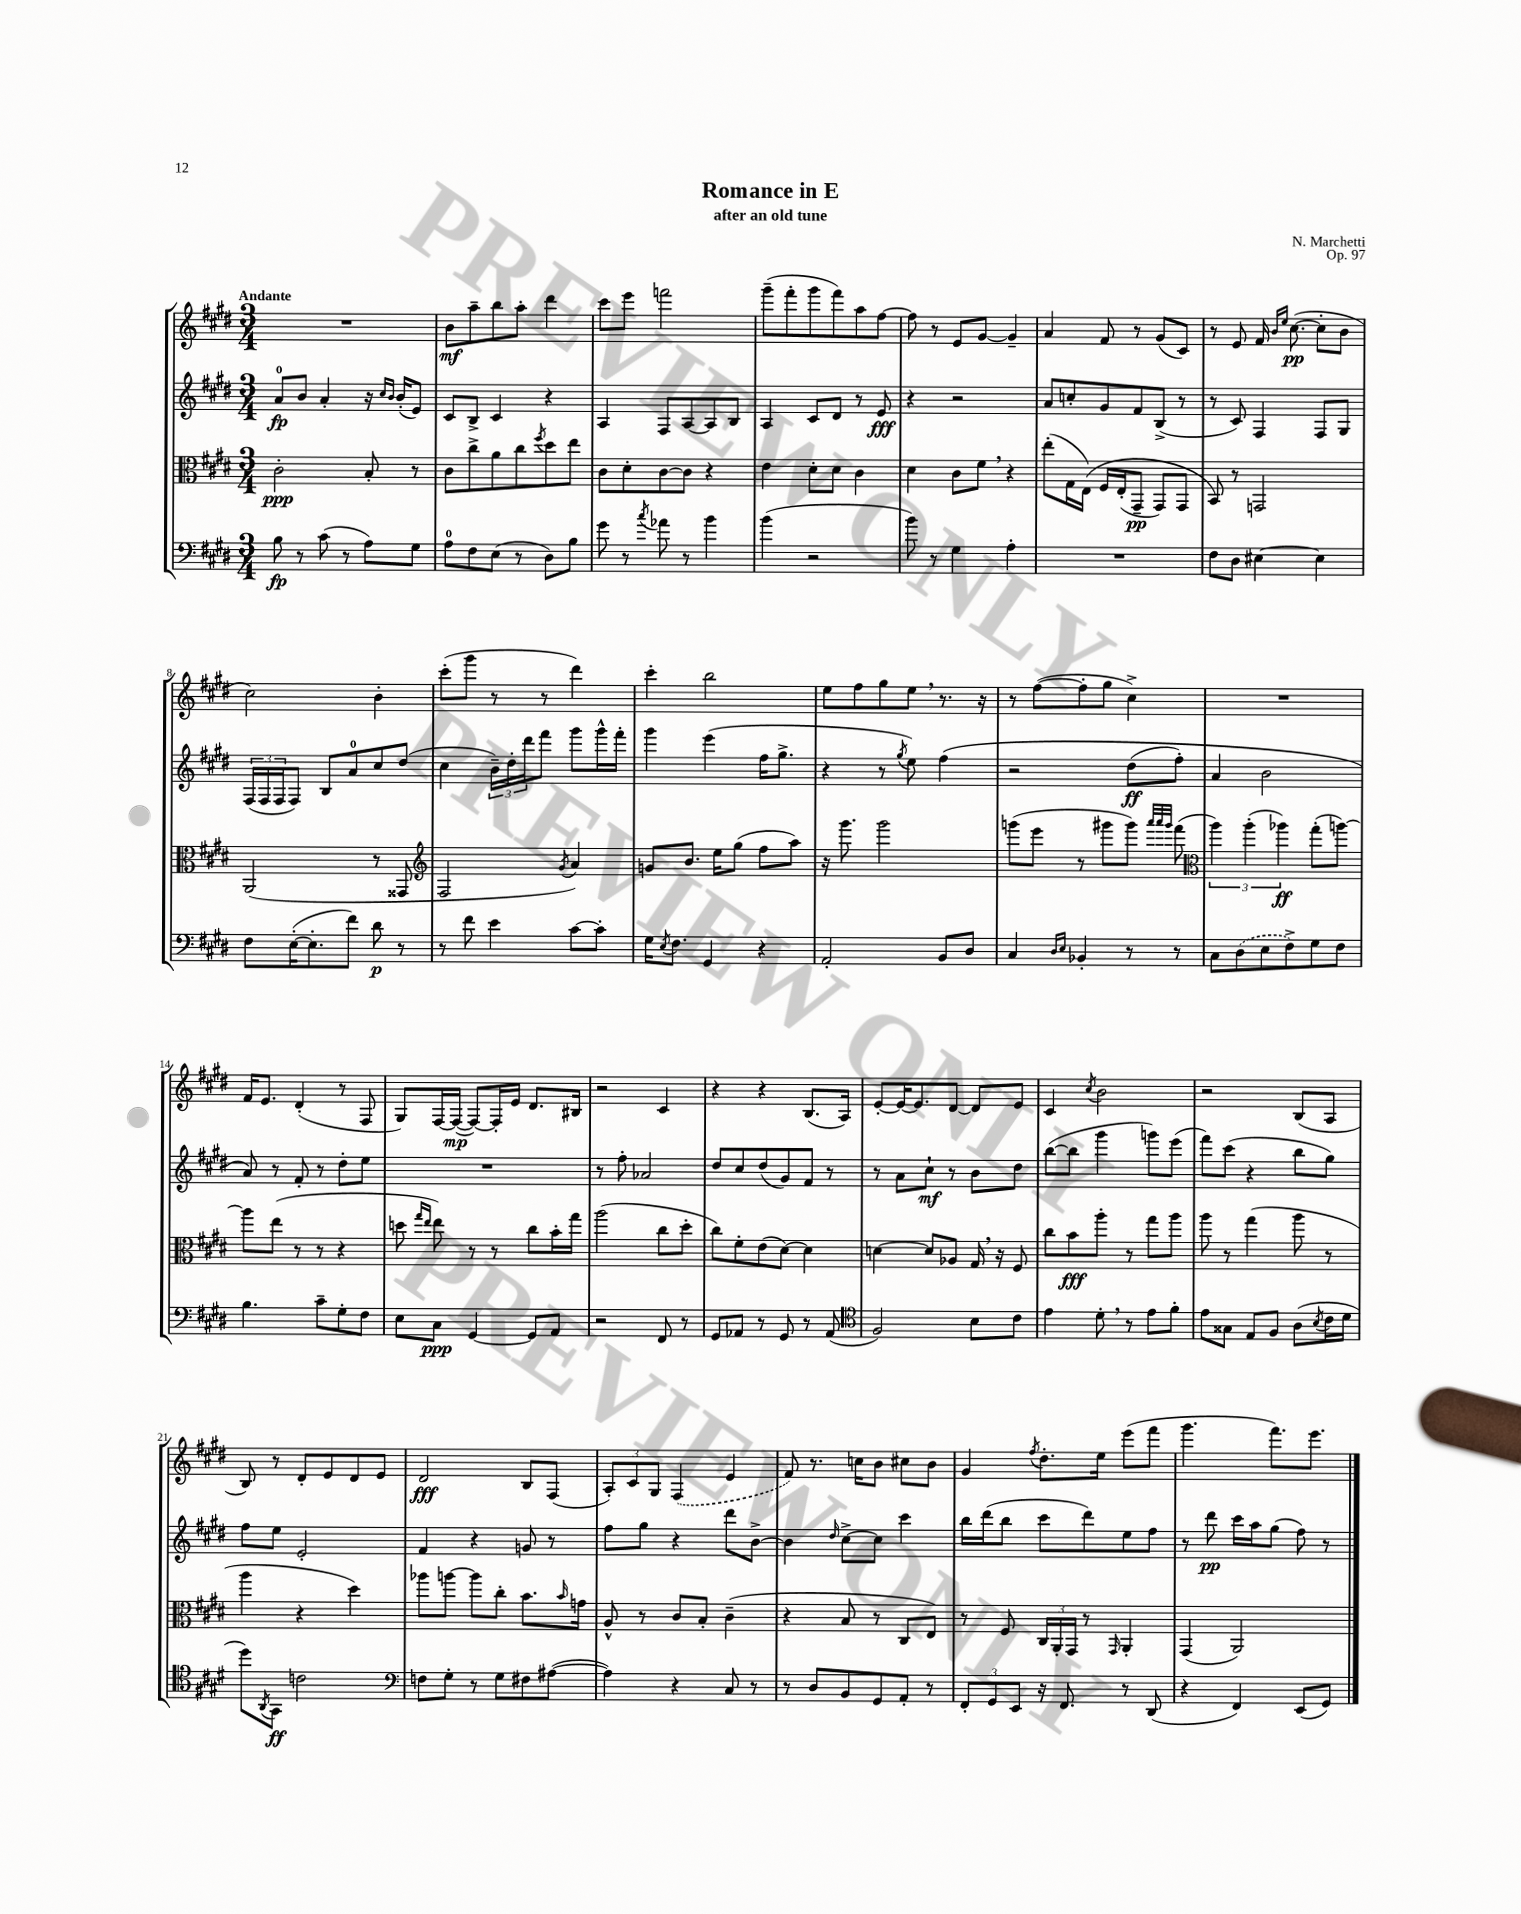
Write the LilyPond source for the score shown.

\header { title = "Romance in E" composer = "N. Marchetti" subtitle = "after an old tune" opus = "Op. 97" }
<<
\new StaffGroup <<
\new Staff = "s0" {
    \clef treble \key e \major \numericTimeSignature \time 3/4 \tempo "Andante"
    R2. |
    b'8\mf a''8-- b''8 a''8-. dis'''4 |
    cis'''8 e'''8 f'''2 |
    gis'''8--( fis'''8-. gis'''8 fis'''8) a''8 fis''8~ |
    fis''8 r8 e'8 gis'8~ gis'4-- |
    a'4 fis'8 r8 gis'8( cis'8) |
    r8 e'8 fis'16 \grace { b'16 e''16 } cis''8.~\pp( cis''8-. b'8 |
    cis''2) b'4-. |
    cis'''8-.( gis'''8 r8 r8 dis'''4) |
    cis'''4-. b''2 |
    e''8 fis''8 gis''8 e''8 \breathe r8. r16 |
    r8 fis''8~( fis''8-. gis''8 cis''4->) |
    R2. |
    fis'16 e'8. dis'4-.( r8 fis8 |
    gis8) fis16~ fis16~\mp( fis8~) fis16-. e'16 dis'8. bis16 |
    r2 cis'4 |
    r4 r4 b8.( a16) |
    e'8~-. e'16~ e'8. dis'8~ dis'8 e'8 |
    cis'4 \acciaccatura { cis''8 } b'2 |
    r2 b8( a8 |
    b8) r8 dis'8-. e'8 dis'8 e'8 |
    dis'2\fff b8 fis8( |
    \tuplet 3/2 { a8-.) cis'8 gis8 } \once \slurDashed fis4( e'4 |
    fis'8) r8. c''16 b'8 cis''8 b'8 |
    gis'4 \acciaccatura { fis''8 } dis''8.-. e''16 e'''8( fis'''8 |
    gis'''4. fis'''8.) e'''8. \bar "|." |
}
\new Staff = "s1" {
    \clef treble \key e \major \numericTimeSignature \time 3/4
    a'8-0\fp b'8 a'4-. r16 \grace { cis''16 b'16 } b'16-.( e'8) |
    cis'8 b8-> cis'4 r4 |
    a4 fis8 a8~ a8 b8 |
    a4 cis'8 dis'8 r8 e'8\fff |
    r4 r2 |
    a'8 c''8-. gis'8 fis'8 b8->( r8 |
    r8 cis'8) fis4 fis8 gis8 |
    \tuplet 3/2 { fis16( fis16 fis16 } fis8) b8 a'8-0 cis''8 dis''8( |
    cis''4 \tuplet 3/2 { b'16--) dis''16-. dis'''16 } fis'''8 gis'''8 gis'''16-^ fis'''16-. |
    gis'''4 e'''4( fis''16 gis''8.-> |
    r4 r8 \acciaccatura { gis''8 } e''8) fis''4\( |
    r2 dis''8\ff( fis''8-.) |
    a'4 b'2 |
    a'8\) r8 fis'8-. r8 dis''8-. e''8 |
    R2. |
    r8 fis''8-. aes'2 |
    dis''8 cis''8 dis''8( gis'8) fis'8 r8 |
    r8 a'8 cis''8-!\mf r8 b'8 dis''8 |
    b''8~( b''8 gis'''4 g'''8) e'''8( |
    fis'''8) cis'''8( r4 b''8 gis''8) |
    fis''8 e''8 e'2-. |
    fis'4 r4 g'8 r8 |
    fis''8 gis''8 r4 dis'''8 b'8~-> |
    b'4 \grace { dis''16 } cis''8~-> cis''8 cis'''4 |
    b''16 dis'''16( b''8 cis'''8 dis'''8) e''8 fis''8 |
    r8 dis'''8\pp cis'''16 a''16 gis''8( fis''8) r8 \bar "|." |
}
\new Staff = "s2" {
    \clef alto \key e \major \numericTimeSignature \time 3/4
    cis'2-.\ppp b8-. r8 |
    cis'8 cis''8-> a'8 cis''8 \acciaccatura { fis''8 } dis''8 e''8 |
    cis'8 dis'8-. cis'8~ cis'8 r4 |
    e'4 dis'8-. dis'8 cis'4 |
    dis'4 cis'8 fis'8 \breathe r4 |
    e''8-.( gis16 e16)\( fis16 e16-.( gis,8--\pp gis,8) gis,8 |
    b,8\) r8 g,2 |
    a,2( r8 gisis,8 |
    \clef treble fis2 \acciaccatura { gis'8 } a'4) |
    g'8 b'8. e''16 gis''8( fis''8 a''8) |
    r16 gis'''8. gis'''2 |
    g'''8( e'''8 r8 gis'''8 gis'''8) \grace { a'''32 a'''32 gis'''32 } fis'''8( |
    \clef alto \tuplet 3/2 { a''4) a''4-.( aes''4\ff) } gis''8-.( a''8~) |
    a''8 e''8( r8 r8 r4 |
    d''8 \grace { gis''16 e''16 } e''8) r8 r8 cis''8 b'16-. gis''16 |
    a''2( cis''8 dis''8-. |
    cis''8) fis'8-. e'8( dis'8~) dis'4 |
    d'4~ d'8 aes8 gis16 \breathe r16 fis8 |
    cis''8 b'8\fff a''8-. r8 gis''8 a''8 |
    a''8 r8 gis''4( a''8 r8 |
    a''4 r4 dis''4) |
    aes''8 a''8~ a''8 cis''8-. b'8. \grace { b'16 } g'16 |
    a8-^ r8 cis'8 b8-. cis'4--( |
    r4 b8 r8 cis8 e8) |
    r8 fis8 \tuplet 3/2 { cis16 a,16-. gis,16 } r8 \grace { gis,16 } a,4-. |
    gis,4( a,2) \bar "|." |
}
\new Staff = "s3" {
    \clef bass \key e \major \numericTimeSignature \time 3/4
    b8\fp r8 cis'8( r8 a8) gis8 |
    a8-0 fis8 e8( r8 dis8) b8 |
    gis'8 r8 \acciaccatura { cis''8 } aes'8 r8 b'4 |
    b'4( r2 |
    b'8) r8 gis4 a4-. |
    R2. |
    fis8 dis8 eis4~ eis4 |
    fis8 e16~-.( e8.-. fis'8) dis'8\p r8 |
    r8 fis'8 e'4 cis'8~ cis'8-. |
    gis16 \acciaccatura { e8 } fis8. gis,4 r4 |
    a,2-. b,8 dis8 |
    cis4 \grace { dis16 e16 } bes,4-. r8 r8 |
    cis8 \once \slurDashed dis8( e8 fis8->) gis8 fis8 |
    b4. cis'8-- gis8-. fis8 |
    e8 cis8\ppp gis,4~ gis,8 a,8 |
    r2 fis,8 r8 |
    gis,8 aes,8 r8 gis,8 r8 aes,8( |
    \clef tenor fis2) b8 cis'8 |
    e'4 dis'8-. \breathe r8 e'8 fis'8-. |
    e'8 gisis8 e8 fis8 a8( \acciaccatura { b8 } cis'16 dis'16 |
    dis''8) \acciaccatura { a,8 } gis,8\ff c'2 |
    \clef bass f8 gis8-. r8 gis8 fis8 ais8~( |
    ais4) r4 cis8 r8 |
    r8 dis8 b,8 gis,8 a,8-. r8 |
    \tuplet 3/2 { fis,8-. gis,8 e,8 } r16 fis,8. r8 dis,8( |
    r4 fis,4) e,8( gis,8) \bar "|." |
}
>>
>>
